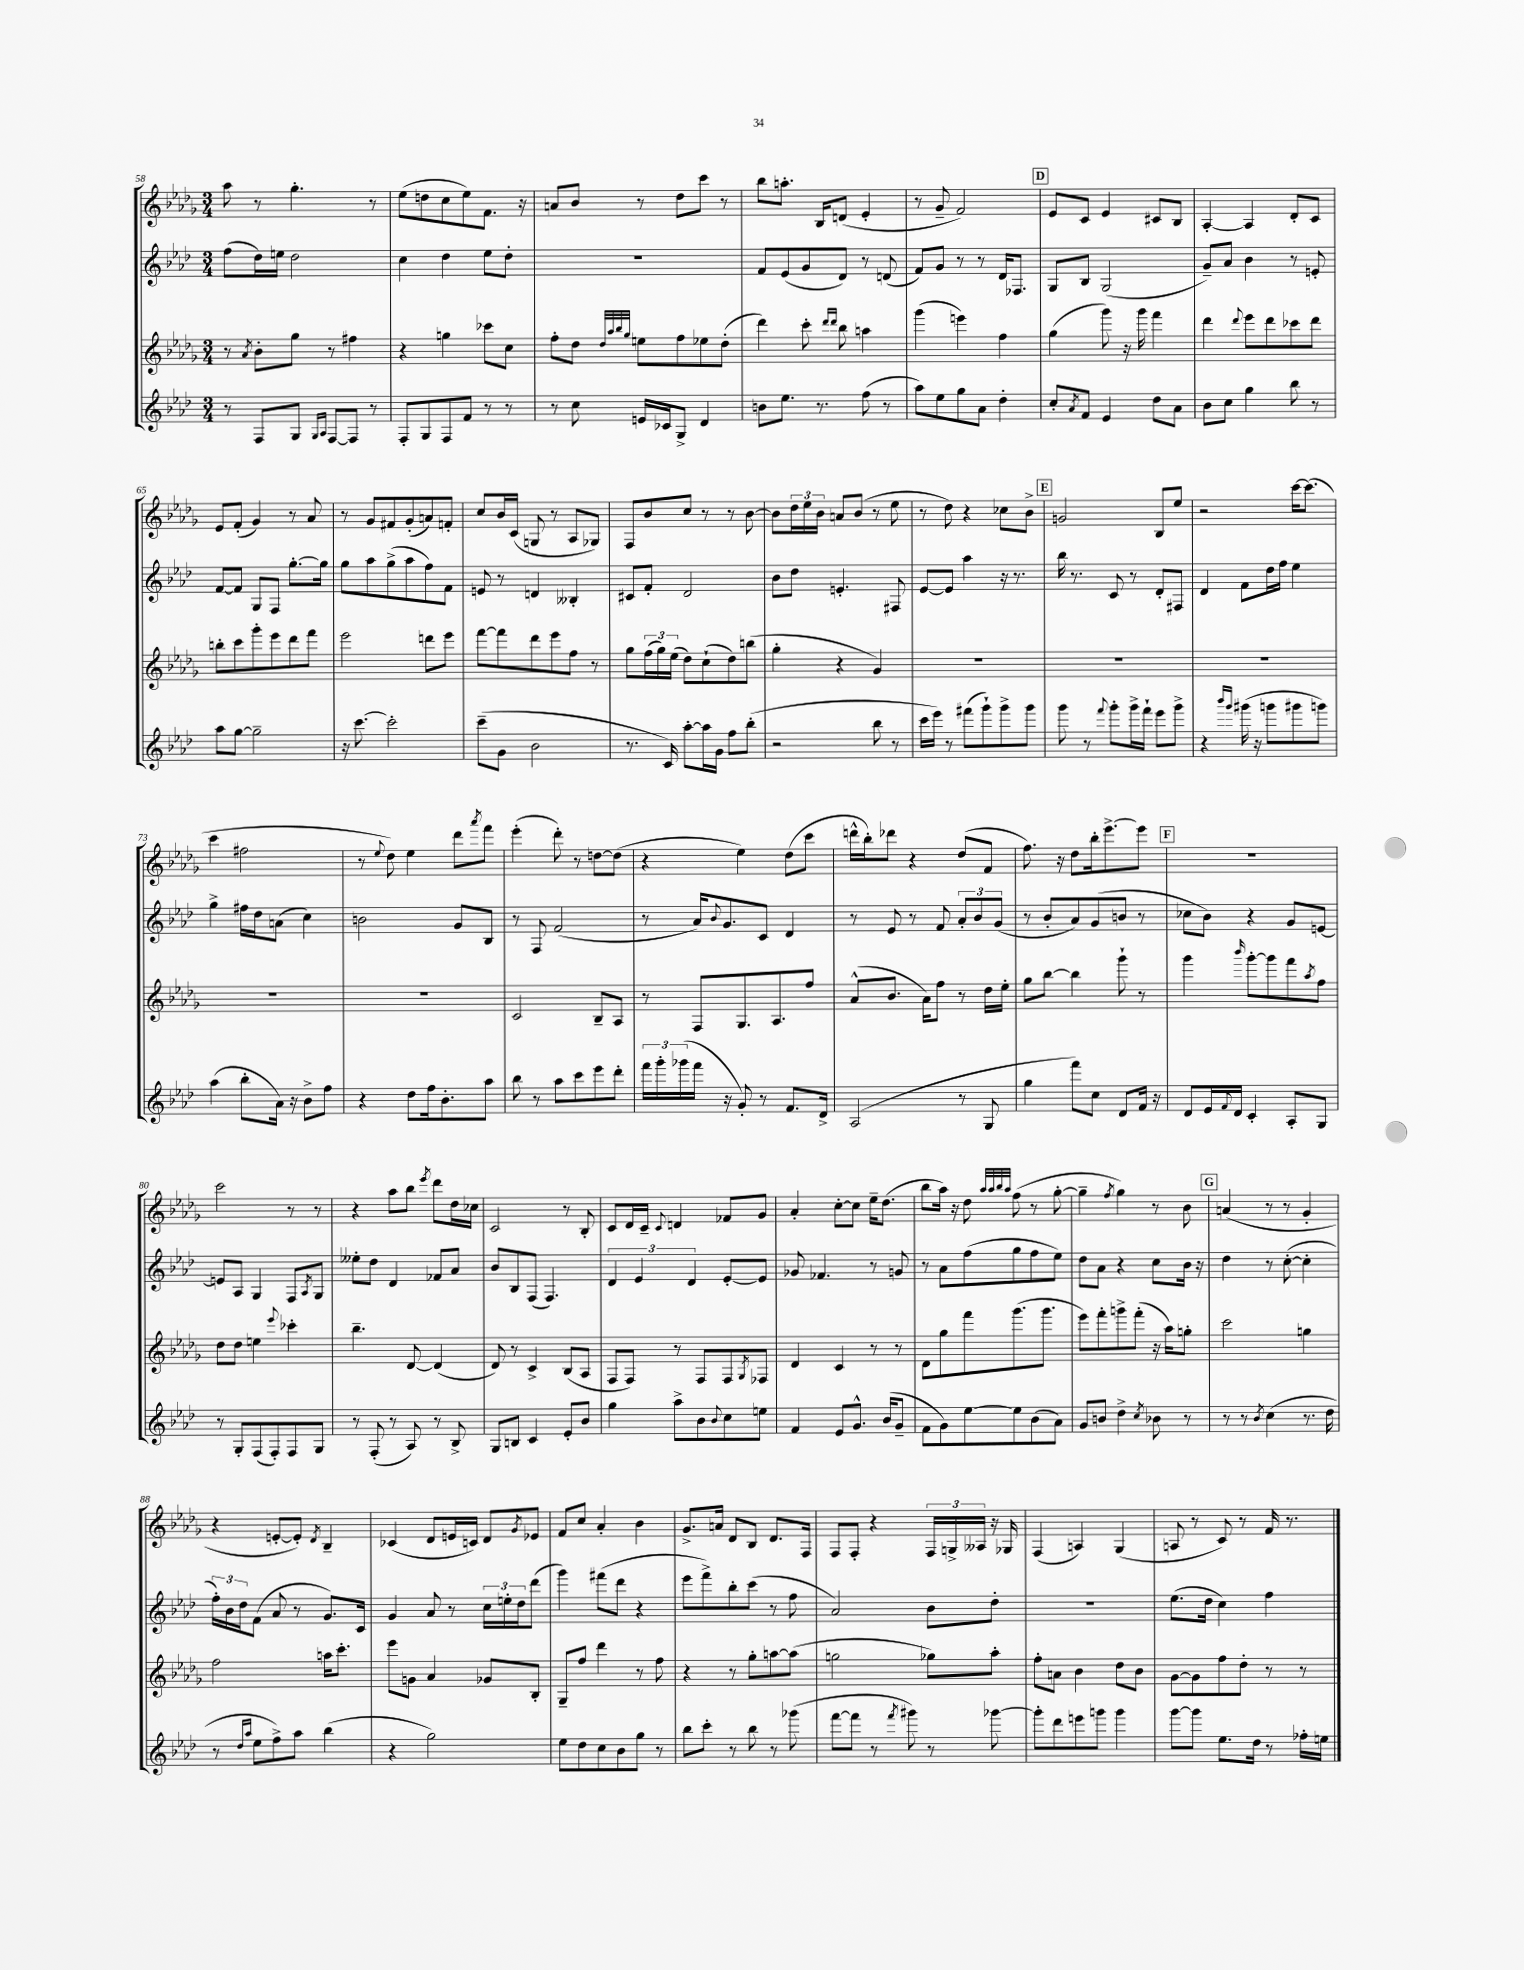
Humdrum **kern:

**kern	**kern	**kern	**kern
*part4	*part3	*part2	*part1
*staff4	*staff3	*staff2	*staff1
*clefG2	*clefG2	*clefG2	*clefG2
*k[b-e-a-d-]	*k[b-e-a-d-g-]	*k[b-e-a-d-]	*k[b-e-a-d-g-]
*M3/4	*M3/4	*M3/4	*M3/4
=58	=58	=58	=58
8r	8r	(8ff\L	8aa-\
.	8qa-/	.	.
8F/L	8b-'\L	16dd-\L)	8r
.	.	16een\JJ	.
8G/J	8gg-\J	2dd-\	4.gg-'\
16qqG/LL	.	.	.
16qqA-/JJ	.	.	.
[8F/L	8r	.	.
8F/J]	4ff#X\	.	.
8r	.	.	8r
=59	=59	=59	=59
8F'/L	4r	4cc\	(8ee-\L
8G/	.	.	8ddn\
8F/	4ggn\	4dd-\	8cc\
8f/J	.	.	8ee-\)
8r	8ccc-X\L	8ee-\L	8.f\J
8r	8cc\J	8dd-'\J	.
.	.	.	16r
=60	=60	=60	=60
8r	8ff'\L	2.r	8an/L
8cc\	8dd-\J	.	8b-/J
.	32qqdd-/LLL	.	.
.	32qqaa-/	.	.
.	32qqbb-/	.	.
.	32qqgg-/JJJ	.	.
16en/LL	8een\L	.	8r
16c-X/J	.	.	.
8G^/J	8ff\	.	8dd-\L
4d-/	8ee-X\	.	8ccc\J
.	(8dd-'\J	.	8r
=61	=61	=61	=61
8bn\L	4ddd-\)	8f/L	8bb-\L
8.ee-\J	.	(8e-/	8.aan'\J
.	8ccc'\	8g/	.
8.r	.	.	16B-/KL
.	16qqddd-/LL	.	.
.	16qqddd-/JJ	.	.
.	8bb-\	8d-/J)	(8dn/J
(8ff\	4aan\	8r	4e-'/
8r	.	(8dn/	.
=62	=62	=62	=62
8aa-\L)	(4ggg-\	8f/L)	8r
8ee-\	.	8g/J	8g-~/
8gg\	4eeen\)	8r	2f/)
8a-\J	.	8r	.
4dd-'\	4ff\	16d-/KL	.
.	.	8.F-X/J	.
!!LO:REH:place=s1:t=D
=63	=63	=63	=63
8cc'/L	(4gg-\	8G/L	8e-/L
8qa-/	.	.	.
8f/J	.	8B-/J	8c/J
4e-/	8ggg-\)	(2G/	4e-/
.	16r	.	.
.	16ggg-\	.	.
8dd-\L	4fff\	.	8c#X/L
8a-\J	.	.	8B-/J
=64	=64	=64	=64
8b-\L	4ddd-\	8g~/L)	[4A-'/
8cc\J	.	8a-/J	.
.	8qqddd-/	.	.
4gg\	8eee-\L	4b-\	4A-/]
.	8ddd-\	.	.
8bb-\	8ccc-X\	8r	8d-'/L
8r	8ddd-\J	8en'/	8c/J
!!LO:LB:g=z
=65	=65	=65	=65
8aa-\L	8bbn'\L	[8f/L	8e-/L
[8gg\J	8ccc\	8f/J]	(8f'/J
2gg~\]	8ggg-'\	8G/L	4g-/)
.	8eee-\	8F/J	.
.	8ddd-\	[8.gg'\L	8r
.	8fff\J	.	8a-/
.	.	16gg\Jk]	.
=66	=66	=66	=66
16r	2eee-\	8gg\L	8r
[8.ccc\	.	.	.
.	.	8aa-\	8g-/L
2ccc'\]	.	(8gg^\	8f#X/
.	.	8aa-\	(8g-'/
.	8dddn\L	8ff\)	8an/)
.	8eee-\J	8f\J	8fn'/J
=67	=67	=67	=67
(8ccc~\L	[8fff\L	8en/	8cc/L
8g\J	8fff\]	8r	16b-/L
.	.	.	(16c/JJ
2b-\	8ddd-\	4dn/	8Gn/
.	8eee-\	.	8r
.	8ff\J	4B--X'/	8A-/L
.	8r	.	8G-X/J)
=68	=68	=68	=68
8.r	8gg-\L	8c#X/L	8F/L
.	(24ff\L	8f'/J	8b-/
.	24gg-\)	.	.
16c/)	.	.	.
.	(24ee-\JJ	.	.
[8aa-'\L	8dd-\L)	2d-/	8cc/J
16aa-\L]	(8cc`\	.	8r
16g\JJ	.	.	.
8ff\L	8dd-\)	.	8r
(8bb-'\J	(8bbn\J	.	[8b-\
=69	=69	=69	=69
2r	4gg-'\	8b-\L	8b-\L]
.	.	8dd-\J	24dd-\L
.	.	.	24ee-\
.	.	.	24b-\JJ
.	4r	4.en'/	8an/L
.	.	.	(8b-/J
8bb-\	4g-/)	.	8r
8r	.	8F#X/	8ee-\
=70	=70	=70	=70
16ccc\LL	2.r	[8e-/L	8r
16eee-\JJ)	.	.	.
8r	.	8e-/J]	8dd-\)
(8fff#X\L	.	4aa-\	4r
8ggg`\)	.	.	.
8ggg^\	.	16r	8cc-X\L
.	.	8.r	.
8ggg\J	.	.	8b-^\J
!!LO:REH:place=s1:t=E
=71	=71	=71	=71
8ggg\	2.r	16bb-\	2gn/
.	.	8.r	.
8r	.	.	.
8qqfff/	.	.	.
8ggg'\L	.	8c/	.
16ggg^\L	.	8r	.
16fff`\JJ	.	.	.
8eee-\L	.	8d-'/L	8B-/L
8ggg^\J	.	8F#X/J	8ee-/J
=72	=72	=72	=72
4r	2.r	4d-/	2r
16qqbbb-/LL	.	.	.
16qqggg/JJ	.	.	.
(16ggg#X\	.	8f\L	.
16r	.	.	.
8gggn\L	.	16dd-\L	.
.	.	16ff\JJ	.
8ggg#X\	.	4ee-\	[16ccc\KL
.	.	.	(8.ccc\J]
8gggn\J)	.	.	.
!!LO:LB:g=z
=73	=73	=73	=73
(4aa-\	2.r	4gg^\	4ccc\
8bb-'\L	.	16ff#X\LL	2ff#X\
.	.	16dd-\J	.
16a-\Jk)	.	(8an\J	.
16r	.	.	.
8b-^\L	.	4cc\)	.
8ff\J	.	.	.
=74	=74	=74	=74
4r	2.r	2bn\	8r
.	.	.	8qqee-/
.	.	.	8dd-\)
8dd-\L	.	.	4ee-\
16ff\k	.	.	.
8.b-'\	.	.	.
.	.	8g/L	8ddd-\L
.	.	.	8qaaa-/
8aa-\J	.	8B-/J	8fff\J
=75	=75	=75	=75
8bb-\	2c/	8r	(4eee-'\
8r	.	8F/	.
8aa-\L	.	(2f/	8ddd-'\)
8ccc\	.	.	8r
8eee-\	8B-~/L	.	[8ddn\L
8ddd-'\J	8A-/J	.	(8dd\J]
=76	=76	=76	=76
24fff\LL	8r	8r	4r
24ggg'\	.	.	.
(24ggg-X\	.	.	.
16fff\JJ	8F/L	16a-/KL)	.
.	.	8qqb-/	.
16r	.	8.g/	.
8g'/)	8.G-/	.	4ee-\)
8r	.	8c/J	.
.	8.A-/	.	.
8.f/L	.	4d-/	(8dd-\L
.	8ff/J	.	8ccc\J
16d-^/Jk	.	.	.
=77	=77	=77	=77
(2A-/	(8a-^^/L	8r	16dddn^^\LL
.	.	.	16bb-'\J)
.	8.b-/J	8e-/	8ddd-X\J
.	.	8r	4r
.	16a-\KL)	.	.
.	8ff\J	8f/	.
8r	8r	12a-'/L	(8dd-/L
.	.	12b-/	.
8G/	16dd-\LL	.	8f/J
.	.	(12g/J	.
.	16ee-'\JJ	.	.
=78	=78	=78	=78
4gg\	8gg-\L	8r	8.ff\)
.	[8bb-\J	8b-'/L	.
.	.	.	16r
8fff\L)	4bb-\]	8a-/)	8dd-\L
8cc\J	.	(8g/	16bb-'\k
.	.	.	[8.eee-^\
8d-/L	8ggg-`\	8bn/J	.
16f/Jk	8r	8r	8eee-\J]
16r	.	.	.
!!LO:REH:place=s1:t=F
=79	=79	=79	=79
8d-/L	4ggg-\	8cc-X\L	2.r
16e-/L	.	8b-\J)	.
8qqf/	.	.	.
16d-/JJ	.	.	.
.	16qqbbb-/	.	.
4c'/	[8ggg-'\L	4r	.
.	8ggg-\]	.	.
8A-'/L	8fff\	8g/L	.
.	8qaa-/	.	.
8G/J	8ff\J	[8en/J	.
!!LO:LB:g=z
=80	=80	=80	=80
8r	8dd-\L	8en/L]	2ccc\
8G'/L	8dd-\J	8A-/J	.
(8F/	4een\	4G/	.
8F'/)	.	.	.
.	8qqeee-/	.	.
8F/	4ccc-X'\	8F/L	8r
.	.	8qA-/	.
8G/J	.	8G/J	8r
=81	=81	=81	=81
8r	4.bb-~\	8ee--X'\L	4r
(8F'/	.	8dd-\J	.
8r	.	4d-/	8aa-\L
8A-/)	[8d-/	.	8bb-\J
.	.	.	8qeee-/
8r	(4d-/]	8f-X/L	8ddd-\L
8B-^/	.	8a-/J	16dd-\L
.	.	.	16cc-X\JJ
=82	=82	=82	=82
8G/L	8d-/)	8b-/L	2c/
8Bn/J	8r	8B-/	.
4c/	4c^/	(8F/J	.
.	.	4.F/)	.
8e-'/L	(8B-/L	.	8r
8b-/J	8A-/J	.	8B-'/
=83	=83	=83	=83
4gg\	8F/L	6d-/	8c/L
.	8F/J)	.	16d-/L
.	.	6e-/	.
.	.	.	16c~/JJ
.	.	.	8qqc/
8aa-^\L	8r	.	4dn/
.	.	6d-/	.
8b-\	8F/L	.	.
8qqb-/	.	.	.
8cc\	8F/	[8e-'/L	8f-X/L
.	8qG-/	.	.
8een\J	8F-X/J	8e-/J]	8g-/J
=84	=84	=84	=84
4f/	4d-/	8g-X/	4a-'/
.	.	4.f-X/	.
8e-/L	4c/	.	[8cc'\L
8.g^^/J	.	.	8cc\J]
.	8r	8r	16ee-~\KL
(16b-/KL	.	.	(8.dd-\J
8g~/J	8r	8gn/	.
=85	=85	=85	=85
8f\L	8d-\L	8r	8bb-\L
8g\)	8gg-\	8a-\L	16aa-\Jk)
.	.	.	16r
[8ee-\	8fff\	(8ff\	8dd-\
.	.	.	32qqaa-/LLL
.	.	.	32qqaa-/
.	.	.	32qqbb-/
.	.	.	32qqaa-/JJJ
8ee-\]	(8.ggg-\	8gg\	(8ff\
(8b-\	.	8ff\	8r
.	8.ggg-\J	.	.
8a-\J)	.	8ee-\J)	[8gg-'\
=86	=86	=86	=86
8g/L	8eee-\L)	8dd-\L	4gg-~\]
8bn/J	8fff'\	8a-\J	.
.	.	.	8qff/
4dd-^\	8gggn^\	4r	4gg-\)
.	(8fff'\J	.	.
8qcc/	.	.	.
8b-X\	16r	8cc\L	8r
.	16aa-\KL)	.	.
8r	8ggn'\J	16b-\Jk	8b-\
.	.	16r	.
!!LO:REH:place=s1:t=G
=87	=87	=87	=87
8r	2ccc\	4dd-\	(4an/
8r	.	.	.
8qb-/	.	.	.
(4cc\	.	8r	8r
.	.	([8cc'\	8r
8.r	4ggn\	4cc'\]	4g-'/
16dd-\	.	.	.
!!LO:LB:g=z
=88	=88	=88	=88
8r	2ff\	24ff'\LL)	4r
.	.	24b-\	.
.	.	24dd-\J	.
16qqdd-/LL	.	.	.
16qqaa-/JJ	.	.	.
8ee-\L	.	(8f\J	.
8ff^\)	.	8a-/	[8en'/L
8aa-\J	.	8r	8e'/J])
.	.	.	8qd-/
(4bb-\	16aan\KL	8.g/L)	4B-~/
.	8.ccc'\J	.	.
.	.	16c/Jk	.
=89	=89	=89	=89
4r	8eee-\L	4g/	(4c-X/
.	8gn\J	.	.
2gg\)	4a-/	8a-/	8d-/L
.	.	8r	16en/L
.	.	.	16cn/JJ)
.	8g-X/L	24cc\LL	8d-/L
.	.	24een'\	.
.	.	24dd-\J	.
.	.	.	8qg-/
.	8B-'/J	(8ddd-\J	8e-X/J
=90	=90	=90	=90
8ee-\L	8G-~/L	4ggg\)	8f/L
8dd-\	8ff/J	.	8cc/J
8cc\	4ddd-\	(8fff#X\L	4a-'/
8b-\	.	8ddd-\J	.
8gg\J	8r	4r	4b-\
8r	8ff\	.	.
=91	=91	=91	=91
8bb-\L	4r	8eee-\L	8.g-^/L
8ccc'\J	.	8fff^\)	.
.	.	.	16an/Jk
8r	8r	8bb-'\	8d-/L
8bb-\	8gg-'\L	(8ccc\J	8B-/J
8r	[8aan\	8r	8.d-/L
(8ggg-X\	(8aa\J]	8ff\	.
.	.	.	16F/Jk
=92	=92	=92	=92
[8fff\L	2ggn\	2a-/)	8F/L
8fff\J]	.	.	8F'/J
8r	.	.	4r
8qfff/	.	.	.
8ggg#X\)	.	.	.
8r	8gg-X\L)	8b-\L	24F/LL
.	.	.	24Gn^/
.	.	.	24A--X/JJ
[8ggg-X\	8aa-'\J	8dd-'\J	16r
.	.	.	16G-X/
=93	=93	=93	=93
8ggg-'\L]	8ff'\L	2.r	(4F/
8ddd-\	8an\J	.	.
8eeen\	4b-\	.	4An/)
8gggn\J	.	.	.
4ggg\	8dd-\L	.	(4G-/
.	8b-\J	.	.
=94	=94	=94	=94
[8ggg\L	[8g-\L	(8.ee-\L	8An/
8ggg\J]	8g-\]	.	8r
.	.	16dd-\Jk	.
8.ee-\L	8ff\	4cc\)	8c/)
.	8dd-'\J	.	8r
16dd-\Jk	.	.	.
8r	8r	4ff\	16f/
.	.	.	8.r
16ff-X'\LL	8r	.	.
16een\JJ	.	.	.
==	==	==	==
*-	*-	*-	*-
